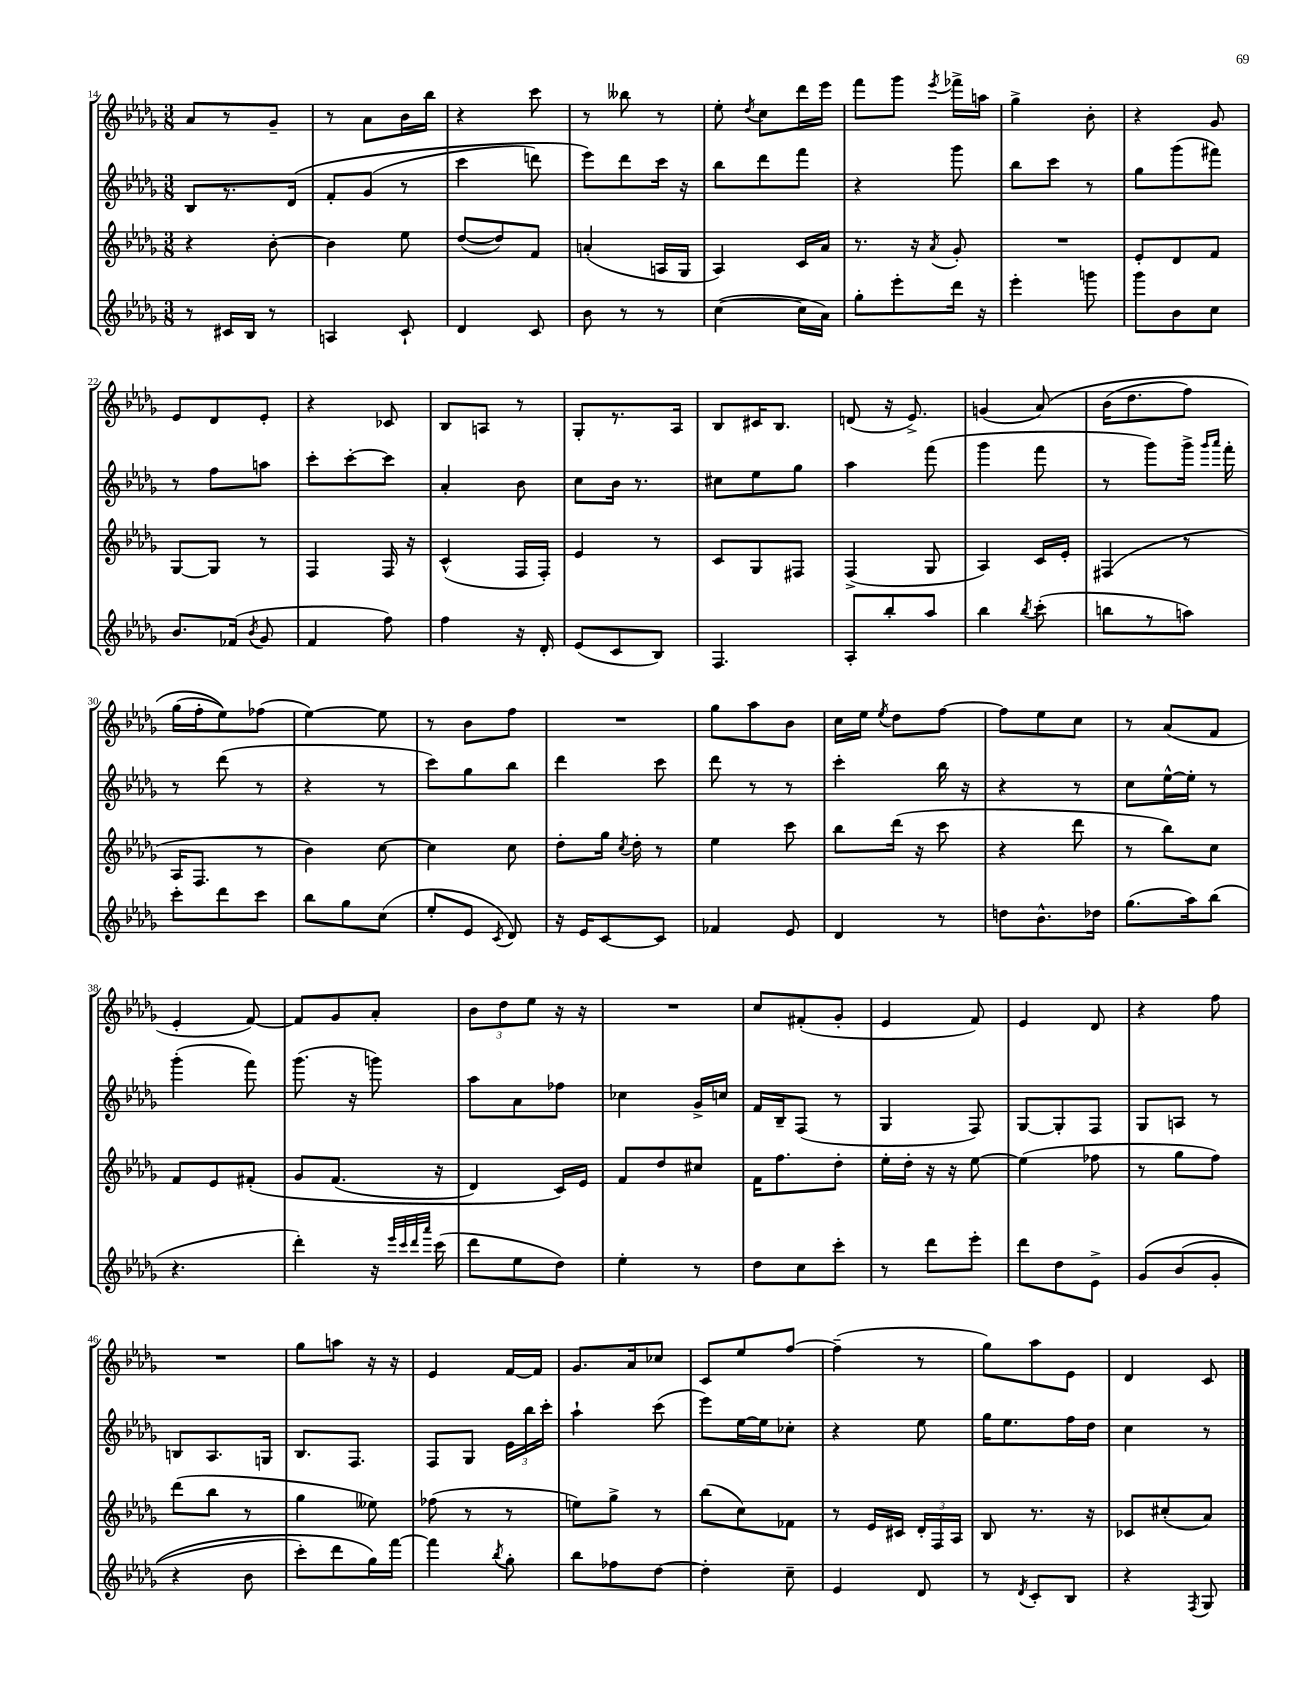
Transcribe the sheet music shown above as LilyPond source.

<<
\new StaffGroup <<
\new Staff = "s0" {
    \clef treble \key des \major \numericTimeSignature \time 3/8
    \autoBeamOff aes'8[ r8 ges'8]-- |
    r8 aes'8[ bes'16 bes''16] |
    r4 c'''8 |
    r8 beses''8 r8 |
    ees''8-. \acciaccatura { des''8 } c''8[ des'''16 ees'''16] |
    f'''8[ ges'''8] \acciaccatura { ees'''8 } fes'''16[-> a''16] |
    ges''4-> bes'8-. |
    r4 ges'8 |
    ees'8[ des'8 ees'8]-. |
    r4 ces'8 |
    bes8[ a8] r8 |
    ges8[-. r8. aes16] |
    bes8[ cis'16 bes8.] |
    d'8( r16 ees'8.->) |
    g'4( aes'8)\( |
    bes'16[( des''8. f''8]) |
    ges''16[( f''16-. ees''8)\) fes''8]( |
    ees''4~) ees''8 |
    r8 bes'8[ f''8] |
    R4. |
    ges''8[ aes''8 bes'8] |
    c''16[ ees''16] \acciaccatura { ees''8 } des''8[ f''8]~ |
    f''8[ ees''8 c''8] |
    r8 aes'8[( f'8] |
    ees'4-. f'8~) |
    f'8[ ges'8 aes'8]-. |
    \tuplet 3/2 { bes'8[ des''8 ees''8] } r16 r16 |
    R4. |
    c''8[ fis'8-.( ges'8]-. |
    ees'4 f'8) |
    ees'4 des'8 |
    r4 f''8 |
    R4. |
    ges''8[ a''8] r16 r16 |
    ees'4 f'16[~ f'16] |
    ges'8.[ aes'16 ces''8] |
    c'8[ ees''8 f''8]~ |
    f''4--( r8 |
    ges''8[) aes''8 ees'8] |
    des'4 c'8 \bar "|." |
}
\new Staff = "s1" {
    \clef treble \key des \major \numericTimeSignature \time 3/8
    \autoBeamOff bes8[ r8. des'16]\( |
    f'8[-. ges'8]( r8 |
    c'''4 d'''8) |
    ees'''8[\) des'''8 c'''16] r16 |
    bes''8[ des'''8 f'''8] |
    r4 ges'''8 |
    bes''8[ c'''8] r8 |
    ges''8[ ges'''8( fis'''8]) |
    r8 f''8[ a''8] |
    c'''8[-. c'''8~-. c'''8] |
    aes'4-. bes'8 |
    c''8[ bes'16] r8. |
    cis''8[ ees''8 ges''8] |
    aes''4 f'''8( |
    ges'''4 f'''8 |
    r8 ges'''8[) ges'''16]-> \grace { ges'''16[ aes'''16] } f'''16-. |
    r8 des'''8( r8 |
    r4 r8 |
    c'''8[) ges''8 bes''8] |
    des'''4 c'''8 |
    des'''8 r8 r8 |
    c'''4-. bes''16 r16 |
    r4 r8 |
    c''8[ ees''16~-^ ees''16]-. r8 |
    ges'''4-.( f'''8) |
    ges'''8.( r16 g'''8) |
    aes''8[ aes'8 fes''8] |
    ces''4 ges'16[-> c''16] |
    f'16[ bes16-- f8]( r8 |
    ges4 f8) |
    ges8[~ ges8-. f8] |
    ges8[ a8] r8 |
    b8[ aes8. g16] |
    bes8.[ f8.] |
    f8[ ges8] \tuplet 3/2 { ees'16[ bes''16 c'''16]-. } |
    aes''4-! c'''8( |
    ees'''8[) ees''16~ ees''16 ces''8]-. |
    r4 ees''8 |
    ges''16[ ees''8. f''16 des''16] |
    c''4 r8 \bar "|." |
}
\new Staff = "s2" {
    \clef treble \key des \major \numericTimeSignature \time 3/8
    \autoBeamOff r4 bes'8~-. |
    bes'4 ees''8 |
    des''8[~( des''8) f'8] |
    a'4-.( a16[ ges16] |
    aes4) c'16[ aes'16] |
    r8. r16 \acciaccatura { aes'8 } ges'8-. |
    R4. |
    ees'8[-. des'8 f'8] |
    ges8[~ ges8] r8 |
    f4 f16 r16 |
    c'4-^( f16[ f16]-.) |
    ees'4 r8 |
    c'8[ ges8 fis8] |
    f4->( ges8 |
    aes4) c'16[ ees'16]-. |
    fis4( r8 |
    aes16[ f8.] r8 |
    bes'4) c''8~ |
    c''4 c''8 |
    des''8[-. ges''16] \acciaccatura { c''8 } des''16-. r8 |
    ees''4 c'''8 |
    bes''8[ des'''16]( r16 c'''8 |
    r4 des'''8 |
    r8 bes''8[) c''8] |
    f'8[ ees'8 fis'8]-.\( |
    ges'8[ f'8.]( r16 |
    des'4) c'16[\) ees'16] |
    f'8[ des''8 cis''8] |
    f'16[ f''8. des''8]-. |
    ees''16[-. des''16]-. r16 r16 ees''8~ |
    ees''4( fes''8 |
    r8 ges''8[ f''8]) |
    des'''8[( bes''8] r8 |
    ges''4 eeses''8) |
    fes''8( r8 r8 |
    e''8[) ges''8]-> r8 |
    bes''8[( c''8) fes'8] |
    r8 ees'16[ cis'16] \tuplet 3/2 { des'16[-. f16 aes16] } |
    bes8 r8. r16 |
    ces'8[ cis''8-.( aes'8]) \bar "|." |
}
\new Staff = "s3" {
    \clef treble \key des \major \numericTimeSignature \time 3/8
    \autoBeamOff r8 cis'16[ bes16] r8 |
    a4 c'8-! |
    des'4 c'8 |
    bes'8 r8 r8 |
    c''4~( c''16[ aes'16]) |
    ges''8[-. ees'''8-. des'''16] r16 |
    ees'''4-. g'''8 |
    ges'''8[ bes'8 c''8] |
    bes'8.[ fes'16]( \acciaccatura { bes'8 } ges'8 |
    f'4 f''8) |
    f''4 r16 des'16-. |
    ees'8[( c'8 bes8]) |
    f4. |
    aes8[-. bes''8-. aes''8] |
    bes''4 \acciaccatura { bes''8 } c'''8-.( |
    b''8[ r8 a''8]) |
    c'''8[-. des'''8 c'''8] |
    bes''8[ ges''8 c''8]( |
    ees''8[-. ees'8] \acciaccatura { c'8 } des'8) |
    r16 ees'16[ c'8~ c'8] |
    fes'4 ees'8 |
    des'4 r8 |
    d''8[ bes'8.-^ des''16] |
    ges''8.[( aes''16) bes''8]( |
    r4. |
    des'''4-.) r16 \grace { ees'''32[ c'''32 des'''32 aes'''32] } c'''16( |
    des'''8[ ees''8 des''8]) |
    ees''4-. r8 |
    des''8[ c''8 c'''8]-. |
    r8 des'''8[ ees'''8]-. |
    des'''8[ des''8 ees'8]-> |
    ges'8[\( bes'8( ges'8]-. |
    r4 bes'8 |
    c'''8[-.) des'''8 ges''16\) f'''16]~ |
    f'''4 \acciaccatura { bes''8 } ges''8-. |
    bes''8[ fes''8 des''8]~ |
    des''4-. c''8-- |
    ees'4 des'8 |
    r8 \acciaccatura { des'8 } c'8[-. bes8] |
    r4 \acciaccatura { f8 } ges8 \bar "|." |
}
>>
>>
\layout { \context { \Score currentBarNumber = #14 } }
